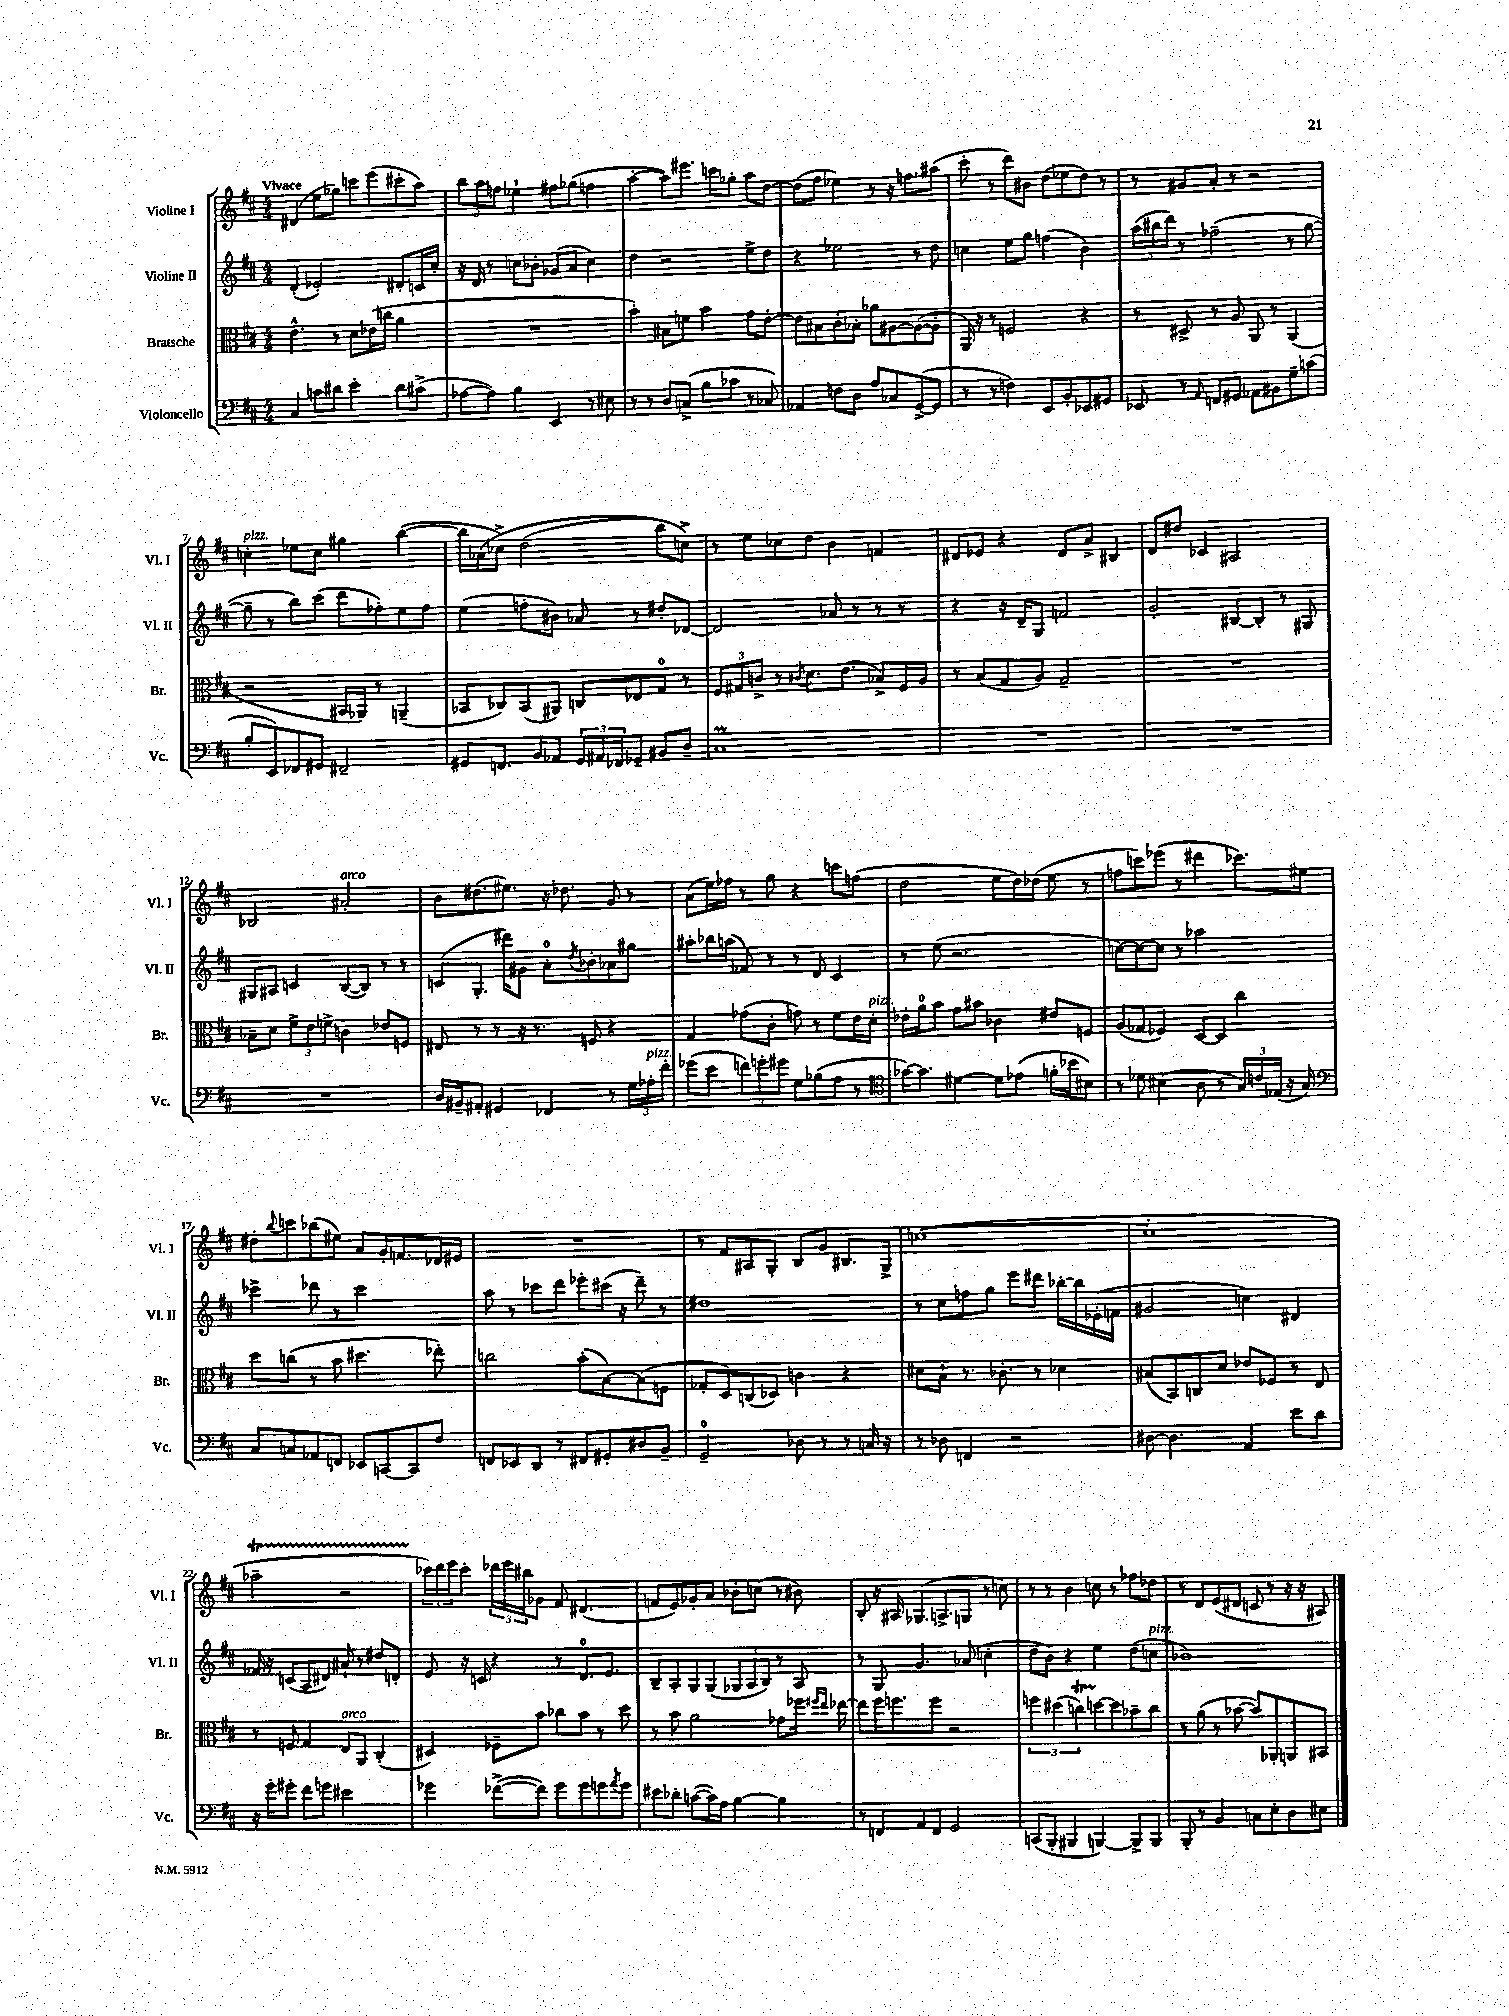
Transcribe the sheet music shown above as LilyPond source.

<<
\new StaffGroup <<
\new Staff = "s0" \with { instrumentName = "Violine I" shortInstrumentName = "Vl. I" } {
    \clef treble \key d \major \numericTimeSignature \time 4/4 \tempo "Vivace"
    dis'4( e''8 ges''8) c'''8 e'''8( cis'''8-. a''8) |
    \tuplet 3/2 { b''8 a''8 f''8 } ees''4-! fis''8 ges''8( f''4 |
    a''4~-. a''8) eis'''8. c'''16 ges''8-. a''8 d''8~ |
    d''8( fis''8 ees''4) r8 r16 f''8. ais''8( |
    cis'''8-. r8 d'''8) bis'8 d''8( ees''8 d''8) r8 |
    r8 gis'8 a'8-. r8 r2 |
    c''4-.^\markup { \italic "pizz." } ees''8 c''8 gis''4 b''4~( |
    b''16 aes'16\( ces''8->) d''2( b''8) c''8->\) |
    r8 e''8 ces''8 d''8 b'4 f'4 |
    dis'8 ees'8 r4 dis'8 a'8-> bis4 |
    d'8 dis''8 ces'4 ais2 |
    bes2 ais'2-.^\markup { \italic "arco" } |
    b'8 dis''8.( eis''8.) r16 des''8. g'8 r8 |
    a'8( e''16) fes''16 r8 g''8 r4 c'''8 f''8( |
    d''2 e''8 d''16) des''16( e''8 r8 |
    f''8 c'''8) ees'''8( r8 dis'''4 ces'''8.) eis''16 |
    dis''8-. \appoggiatura { b''8 } c'''8 bes''8( eis''8) a'8 g'16-. f'8. des'16 eis'16 |
    R1 |
    r8 fis'8 ais8 g8-. b8 g'8 bis8. g16-> |
    c''1~( |
    c''1-. |
    aes''2--\startTrillSpan r2 |
    \tuplet 3/2 { ces'''16\stopTrillSpan) d'''16 e'''16 } ces'''8-. \tuplet 3/2 { des'''16 e'''16 bis''16 } ges'8 fis'8 dis'4.( |
    f'8 e'8) ges'8-. a'8 bes'8-. c''8( r8 bis'8) |
    b8-. r16 ais16 ges8.( a8.-> g8 r8 c''8) |
    r8 r8 b'4 c''8 r8 fes''8 des''8 |
    r8 d'8 e'8( dis'8 c'8 r8 r16 r16 ais8) \bar "|." |
}
\new Staff = "s1" \with { instrumentName = "Violine II" shortInstrumentName = "Vl. II" } {
    \clef treble \key d \major \numericTimeSignature \time 4/4
    d'4-.( ees'2-.) dis'8-. c'16 cis''16-. |
    r16 d'16 r8 c''8 bes'8-. ges'8( a'8 c''4) |
    d''4 r2 e''8-> d''8 |
    r4 ees''2 r8 d''8 |
    c''4 e''8 g''8 f''4( b'4) |
    \tuplet 3/2 { a''16( bis''16 d'''16) } r8 fes''2--( r8 g''8~ |
    g''8-- r8 b''8) cis'''8( d'''8 fes''8-.) e''8 fes''8 |
    e''4( f''8-. bis'8) aes'8 r8 dis''8-. des'8~ |
    des'2 aes'8 r8 r8 r8 |
    r4 r16 d'16-- g8 f'2 |
    g'2-. bis8~ bis8-. r8 gis8 |
    gis8 ais8 c'4 b8~( b8) r8 r8 |
    c'8( g8.-. dis'''16) gis'8 a'8-0-. \acciaccatura { d''8 } bes'8-. aes'8 gis''8 |
    ais''8-. bes''16 a''16( fes'8) r8 r8 d'8 cis'4 |
    r8 e''8( r2. |
    c''8~) c''8~ c''8 r8 aes''2 |
    ces'''4-> des'''8 r8 ces'''2 |
    a''8 r8 ces'''8 d'''8 ees'''8-. cis'''16( r16 d'''8--) r8 |
    dis''1 |
    r8 cis''8 f''8 g''8 e'''8 dis'''8 bes''16~-. bes''16 ees'16-.( f'16 |
    gis'2 c''4) dis'4 |
    fes'16 r16 c'8( a8 dis'8) ais'8-! r8 dis''8 d'8-. |
    e'8 r16 c'16 r4 r8 d'8.-0 e'8. |
    b8-- a8-. g8 g8( \tuplet 3/2 { ges8 a8 b8) } r8 a8 |
    r8 g8 g'4. aes'8( c''4-. |
    d''8 b'8) r4 e''4 d''8( c''8^\markup { \italic "pizz." } |
    bes'1) \bar "|." |
}
\new Staff = "s2" \with { instrumentName = "Bratsche" shortInstrumentName = "Br." } {
    \clef alto \key d \major \numericTimeSignature \time 4/4
    e'4.-^ r8 d'8 ees'16( c''16 a'4 |
    R1 |
    b'4-.) bis8 f'8 b'4 g'8 e'8~-. |
    e'8 bis8 cis'8-. bes8-. aes'8 ais8~ ais8~( ais8-. |
    a,16) r16 r8 f2 r4 |
    r8 dis8-> r8 a8 a,8 r8 a,4( |
    r2 bis,16 aes,16) r8 a,4--( |
    bes,8 ces8) bes,8( ais,8) c8 ees8 g8-0 r8 |
    \tuplet 3/2 { fis8 gis8 c'8-> } r8 \acciaccatura { cis'8 } d'8. e'8.( bes8->) fis16 a16 |
    r8 b8( g8 a8) g2-- |
    R1 |
    bes8-- d'8 \tuplet 3/2 { fis'8-> e'8 f'8-> } c'4 ees'8 f8 |
    eis8 r8 r8 r16 r8. f8 r4 |
    g4 ges'8( cis'8-. g'8) r8 fis'8 e'16 d'16-.^\markup { \italic "pizz." } |
    ees'16-. a'16-0 b'8 g'8 bis'8 ces'4 eis'8 f8 |
    a8( ges8 fes4) d8~ d8 cis''4 |
    d''8 c''8( r8 b'8 dis''4. ees''8-.) |
    c''2 b'8-.( b8~) b8( f8 |
    ges8-. d8) c8( des8) c'4 r4 |
    dis'8 b8-! r8. ces'8.-. r8 des'4 |
    bis8( b,8) c8 d'8 ees'8 fes8 r8 e8 |
    r8 f8 g4 e8^\markup { \italic "arco" } a,8 cis4-.( |
    dis4) fes8-- b'8 ces''8 b'8 r8 d''8 |
    r8 b'8 a'2 ges'8 fes''16 \grace { fis''16 e''16 } ees''16~ |
    ees''8 fis''16 f''8. f''8 r2 |
    \tuplet 3/2 { f''4 dis''4( c''4\startTrillSpan) } d''8~\stopTrillSpan d''8 bes'8-- c''8 |
    r8 a'8( r8 bes'8~ bes'8) aes,8-. a,8 bis,8 \bar "|." |
}
\new Staff = "s3" \with { instrumentName = "Violoncello" shortInstrumentName = "Vc." } {
    \clef bass \key d \major \numericTimeSignature \time 4/4
    cis4 c'8 dis'8 e'4-. dis'8 cis'8->( |
    aes8~ aes8) b4 e,4 r8 eis8 |
    r8 r8 d8 c8->( b8 ces'8 r8 ces8) |
    aes,4 f8 d8 a8 ces8 g,8~->( g,8 |
    r8 r8 f4) e,8 b,8-. ees,8 gis,8 |
    ees,8 r8 \grace { a,16 } f,8 gis,8 aes,8 bis,8 g8-- c'8( |
    b8-. e,8) fes,8 gis,8 fis,2-- |
    gis,8 f,8. b,16 aes,8 \tuplet 3/2 { gis,16 ais,16 fes,16 } ges,8-- bis,8 d8-- |
    cis1\prall |
    R1 |
    R1 |
    R1 |
    d16 bis,16-- ais,8-. gis,4 fes,4 r8 \tuplet 3/2 { g16 aes16-.^\markup { \italic "pizz." } fis'16-. } |
    ges'8( e'8 \tuplet 3/2 { f'8) g'8-. gis'8 } g8 bes8( a8 r8 |
    \clef tenor ges'16~) ges'8. dis'4~ dis'8 ees'8( f'16-. bes'16 bis8) |
    r8 des'8 bis4( a8 r8 \tuplet 3/2 { g16) c'16 ees16( } r16 g16) |
    \clef bass cis8 c8 aes,8 f,8 ees,8 c,8~ c,8 fis8 |
    f,8 ees,8 d,8 r8 fis,8 gis,8-. dis8 b,8-- |
    g,2-0-- des8 r8 r8 c16 r16 |
    r8 des8 f,4 r2 |
    dis8~ dis4. a,4 e'8 d'8 |
    r16 g'16-. gis'8-. fis'8 g'8 eis'2 |
    ges'4 fes'8~->( fes'8) ges'8 ges'8 g'8 \acciaccatura { a'8 } g'8 |
    eis'8 des'8-. c'8~( c'16) a16 b4~ b4 |
    r8 f,8 a,8 f,8 g,2 |
    c,8( b,,8-. bis,,4 b,,4~) b,,8-> b,,8 |
    b,,8-. r8 b,4 c8 e8-. d8 eis8 \bar "|." |
}
>>
>>
